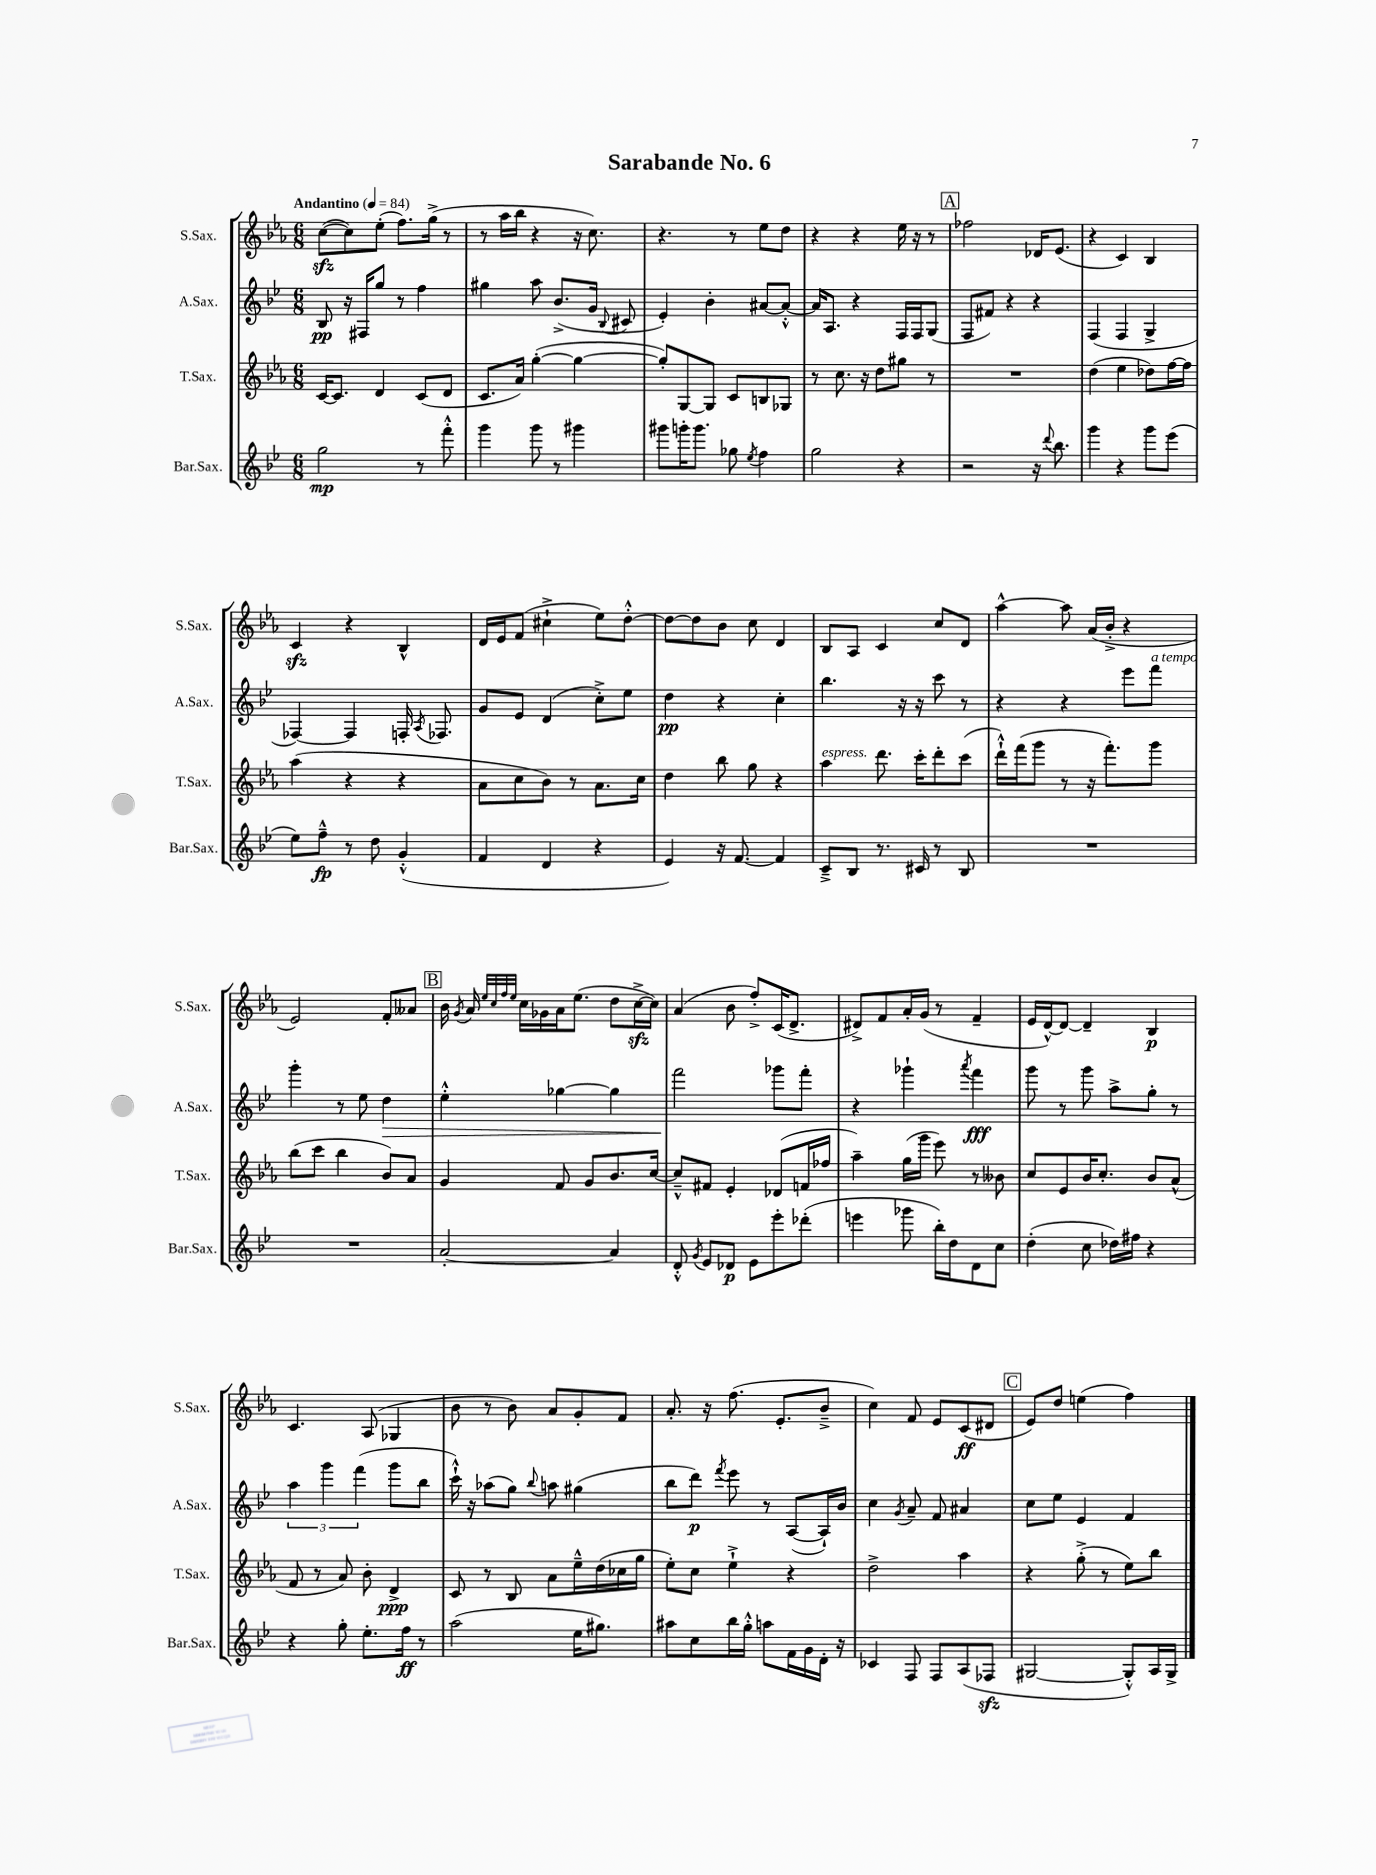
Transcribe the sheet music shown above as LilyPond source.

\header { title = "Sarabande No. 6" }
<<
\new StaffGroup <<
\new Staff = "s0" \with { instrumentName = "S.Sax." shortInstrumentName = "S.Sax." } {
    \clef treble \key ees \major \numericTimeSignature \time 6/8 \tempo "Andantino" 4 = 84
    \autoBeamOff c''8[~\sfz( c''8) ees''8]-.( f''8.[) g''16]->( r8 |
    r8 aes''16[ bes''16] r4 r16 c''8.) |
    r4. r8 ees''8[ d''8] |
    r4 r4 ees''16 r16 r8 |
    \mark \markup { \box "A" } fes''2 des'16[ ees'8.]( |
    r4 c'4) bes4 |
    c'4\sfz r4 bes4-^ |
    d'16[ ees'16 f'8]( cis''4-!-> ees''8[) d''8]~-.-^ |
    d''8[~ d''8 bes'8] c''8 d'4 |
    bes8[ aes8] c'4 c''8[ d'8] |
    aes''4~-^ aes''8 aes'16[( bes'16]-.-> r4 |
    ees'2) f'8[-. aeses'8] |
    \mark \markup { \box "B" } bes'16 \acciaccatura { g'8 } aes'16 \grace { ees''32[ c''32 f''32 ees''32] } c''16[ ges'16 aes'16 ees''8.]( d''8[ c''16~->\sfz c''16]) |
    aes'4( bes'8 f''8[-.->) c'16( d'8.]-> |
    dis'8[->) f'8 aes'16-. g'16]( r8 f'4-- |
    ees'16[ d'16~-^) d'8]~ d'4-- bes4\p |
    c'4. aes8( ges4 |
    bes'8 r8 bes'8) aes'8[ g'8-. f'8] |
    aes'8.-. r16 f''8.( ees'8.[-. bes'8]---> |
    c''4) f'8 ees'8[ c'8\ff( dis'8] |
    \mark \markup { \box "C" } ees'8[) d''8] e''4( f''4) \bar "|." |
}
\new Staff = "s1" \with { instrumentName = "A.Sax." shortInstrumentName = "A.Sax." } {
    \clef treble \key bes \major \numericTimeSignature \time 6/8
    \autoBeamOff bes8\pp r16 fis16[ g''8] r8 f''4 |
    gis''4 a''8 bes'8.[->( g'16] \appoggiatura { bes8 } cis'8 |
    ees'4-.) bes'4-. ais'8[~ ais'8]~-.-^ |
    ais'16[ a8.] r4 f16[ f16 g8]( |
    \mark \markup { \box "A" } f8[ fis'8]) r4 r4 |
    f4( f4 g4-> |
    fes4~) fes4 f16-. \acciaccatura { a8 } fes8. |
    g'8[ ees'8] d'4( c''8[-.->) ees''8] |
    d''4\pp r4 c''4-. |
    bes''4. r16 r16 c'''8 r8 |
    r4 r4 ees'''8[ f'''8]^\markup { \italic "a tempo" } |
    g'''4-. r8 ees''8 d''4\> |
    \mark \markup { \box "B" } ees''4-.-^ ges''4~ ges''4 |
    f'''2\! ges'''8[ f'''8]-. |
    r4 ges'''4-! \acciaccatura { a'''8 } f'''4\fff |
    g'''8 r8 g'''8 a''8[-> g''8]-. r8 |
    \tuplet 3/2 { a''4 g'''4 f'''4( } g'''8[ bes''8] |
    c'''16-!-^) r16 aes''8[( g''8]) \appoggiatura { bes''8 } a''8 gis''4( |
    bes''8[ d'''8]\p) \acciaccatura { f'''8 } ees'''8 r8 a8[~( a16-!) bes'16] |
    c''4 \acciaccatura { g'8 } a'8-- f'8 ais'4 |
    \mark \markup { \box "C" } c''8[ ees''8] ees'4 f'4 \bar "|." |
}
\new Staff = "s2" \with { instrumentName = "T.Sax." shortInstrumentName = "T.Sax." } {
    \clef treble \key ees \major \numericTimeSignature \time 6/8
    \autoBeamOff c'16[~ c'8.] d'4 c'8[( d'8] |
    c'8.[ aes'16]) g''4~-.( g''4~ |
    g''8[-.) g8~ g8] c'8[ b8 ges8] |
    r8 c''8. r16 d''8[ gis''8] r8 |
    \mark \markup { \box "A" } R2. |
    d''4( ees''4 des''8[) f''16~ f''16] |
    aes''4( r4 r4 |
    aes'8[ c''8 bes'8]) r8 aes'8.[ c''16] |
    d''4 bes''8 g''8 r4 |
    aes''4^\markup { \italic "espress." } d'''8. c'''16[-. d'''8-. c'''8]( |
    d'''16[-!-^) f'''16( g'''8] r8 r16 f'''8.[-.) g'''8] |
    bes''8[( c'''8] bes''4 bes'8[) aes'8] |
    \mark \markup { \box "B" } g'4 f'8 g'8[ bes'8. c''16]~ |
    c''8[---^ fis'8] ees'4-. des'8[( f'16 fes''16] |
    aes''4--) g''16[( g'''16] ees'''8) r8 beses'8 |
    c''8[ ees'8 bes'16 c''8.]-. bes'8[ aes'8]-^( |
    f'8 r8 aes'8) bes'8-. d'4->\ppp |
    c'8 r8 bes8 aes'8[ ees''16---^ d''16( ces''16 g''16] |
    ees''8[-.) c''8] ees''4-!-> r4 |
    d''2-> aes''4 |
    \mark \markup { \box "C" } r4 g''8-.->( r8 ees''8[) bes''8] \bar "|." |
}
\new Staff = "s3" \with { instrumentName = "Bar.Sax." shortInstrumentName = "Bar.Sax." } {
    \clef treble \key bes \major \numericTimeSignature \time 6/8
    \autoBeamOff g''2\mp r8 f'''8-.-^ |
    g'''4 g'''8 r8 gis'''4 |
    gis'''8[ g'''16-. g'''8.] ges''8 \acciaccatura { ees''8 } f''4 |
    g''2 r4 |
    \mark \markup { \box "A" } r2 r16 \appoggiatura { d'''8 } bes''8. |
    g'''4 r4 g'''8[ ees'''8]( |
    ees''8[) f''8]---^\fp r8 d''8 g'4-.-^( |
    f'4 d'4 r4 |
    ees'4) r16 f'8.~ f'4 |
    c'8[---> bes8] r8. cis'16 r8 bes8 |
    R2. |
    R2. |
    \mark \markup { \box "B" } a'2~-. a'4 |
    d'8-.-^ \acciaccatura { g'8 } ees'8[ des'8]\p ees'8[ ees'''8-. des'''8]-.( |
    e'''4 ges'''8 bes''16[-.) d''16 d'8 c''8] |
    d''4-.( c''8 des''16[) fis''16] r4 |
    r4 g''8-. ees''8.[-. f''16]\ff r8 |
    a''2( ees''16[ gis''8.]) |
    ais''8[ c''8 bes''16 g''16]-.-^ a''8[ f'16 g'16 d'16]-. r16 |
    ces'4 f8 f8[ a8( fes8]\sfz |
    \mark \markup { \box "C" } gis2~ gis8[-.-^) a16 gis16]-> \bar "|." |
}
>>
>>
\layout { \context { \Score \remove "Bar_number_engraver" } }
